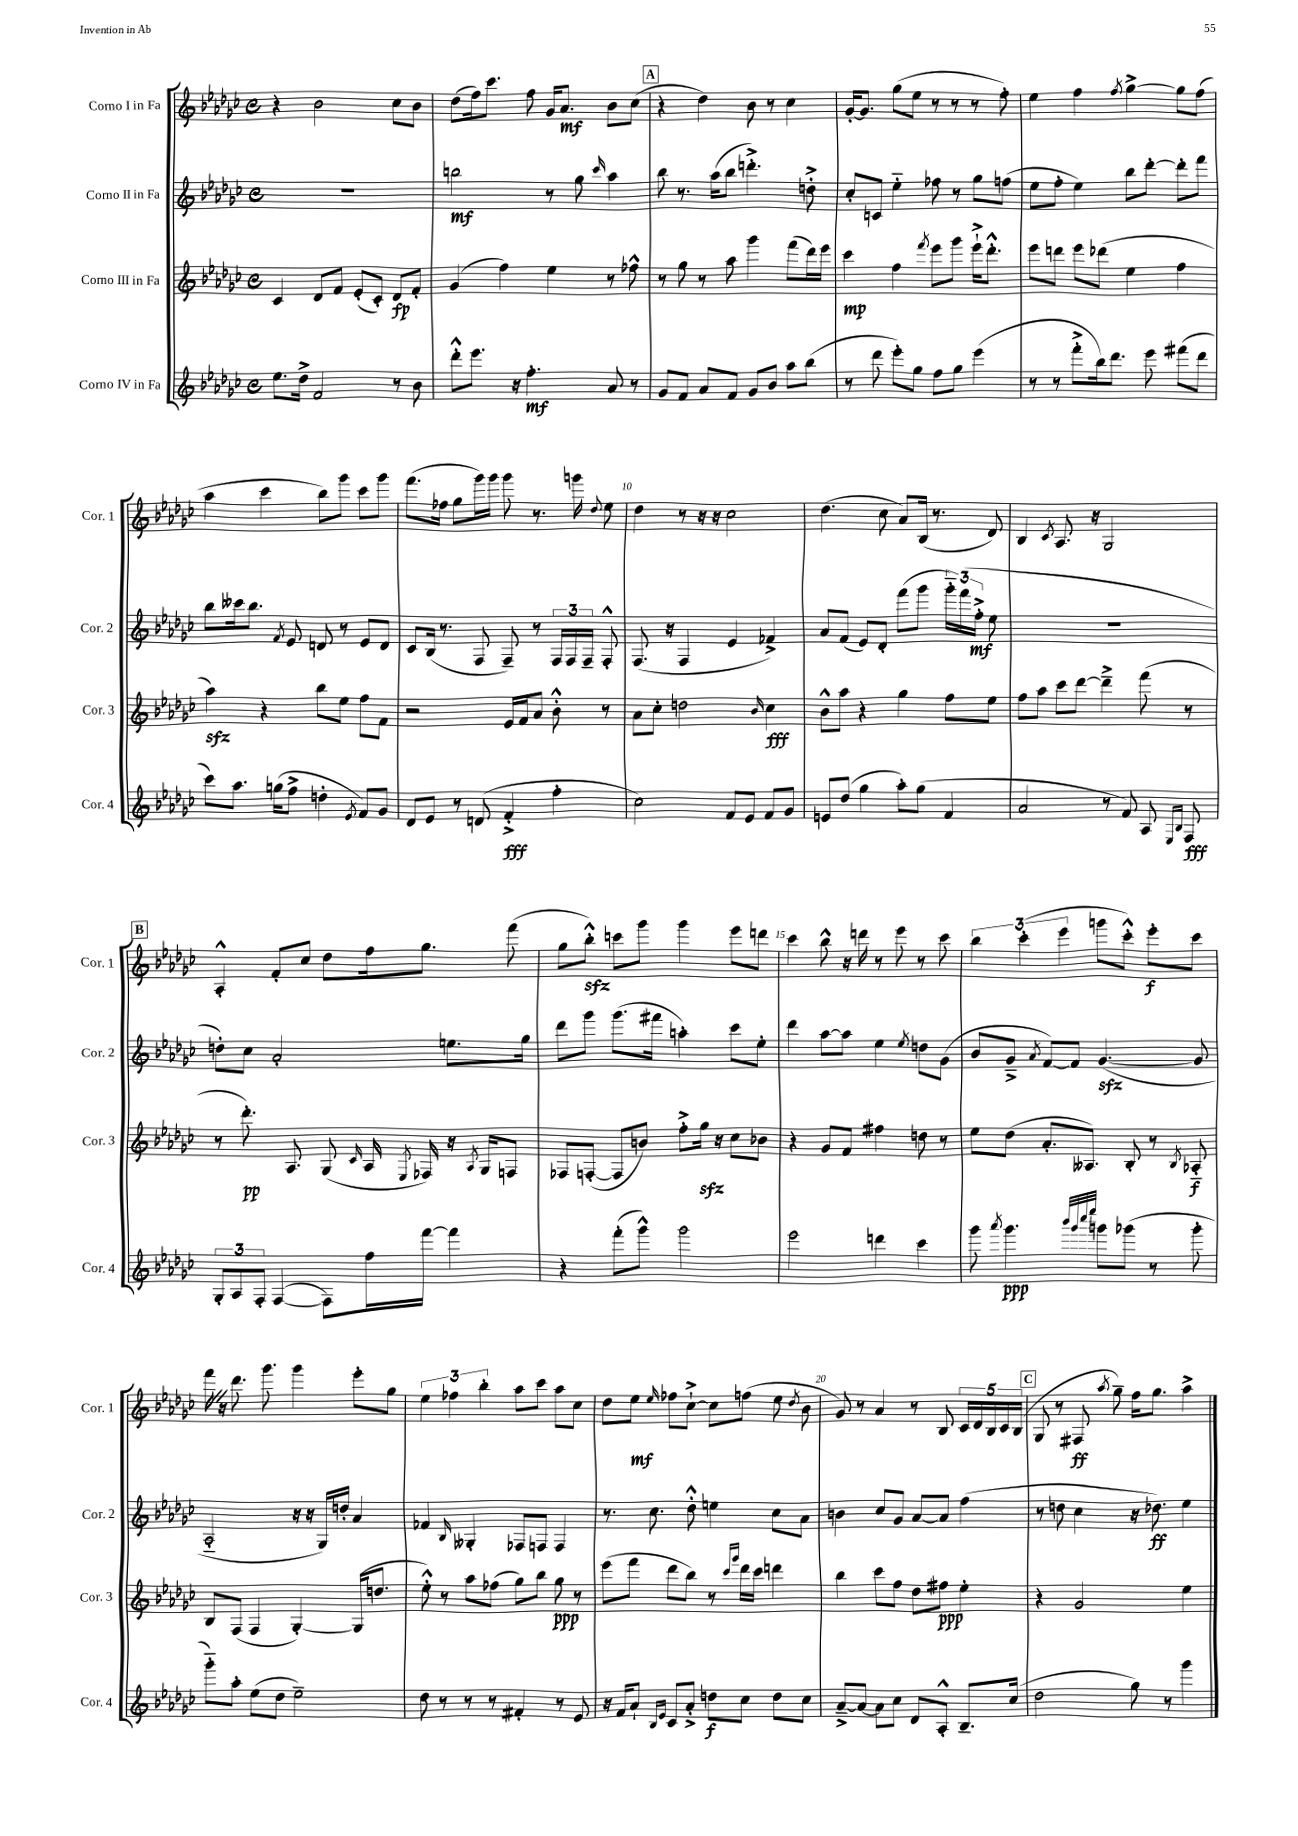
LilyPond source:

<<
\new StaffGroup <<
\new Staff = "s0" \with { instrumentName = "Corno I in Fa" shortInstrumentName = "Cor. 1" } {
    \clef treble \key ges \major \defaultTimeSignature \time 4/4
    \autoBeamOff r4 bes'2 ces''8[ bes'8] |
    des''8[( f''16) ces'''8.] f''8 ges'16[ aes'8.]\mf bes'8[ ces''8]( |
    \mark \markup { \box "A" } r4 des''4) bes'8 r8 ces''4 |
    ges'16[~-. ges'8.] ges''8[( ees''8] r8 r8 r8 f''8-.) |
    ees''4 f''4 \acciaccatura { f''8 } ges''4~-> ges''8[ f''8]( |
    aes''4 ces'''4 bes''8[) ges'''8] ces'''8[ ges'''8] |
    f'''8.[( fes''16] ges''8[ ges'''16) ges'''16] ges'''8 r8. g'''16 \appoggiatura { des''8 } ees''8 |
    des''4 r8 r16 r16 ces''2 |
    des''4.( ces''8 aes'8[) bes16]( r8. des'8) |
    bes4 \acciaccatura { ces'8 } aes8. r16 ges2 |
    \mark \markup { \box "B" } aes4-.-^ f'8[-. ces''8] des''8[ f''16 ges''8.] f'''8( |
    ges''8[ bes''8]-.-^\sfz) c'''8[ ges'''8] ges'''4 ees'''8[ d'''8] |
    ces'''4 bes''8-^ r16 d'''16 r8 ees'''8 r8 ces'''8 |
    \tuplet 3/2 { bes''4 ces'''4-.( ees'''4 } g'''8[ ces'''8]-.-^) ees'''8[-.\f ces'''8] |
    f'''16 \once \override BreathingSign.text = \markup { \musicglyph "scripts.caesura.straight" } \breathe r16 des'''8. ges'''8. ges'''4 ees'''8[-. ges''8] |
    \tuplet 3/2 { ees''4 fes''4 bes''4-. } aes''8[ ces'''8] aes''8[ ces''8] |
    des''8[ ees''8]\mf \grace { ees''16 } fes''8[ ces''8]~-!-> ces''8[ f''8]( ees''8 \acciaccatura { des''8 } bes'8 |
    ges'8) r8 aes'4 r8 bes8 \tuplet 5/4 { ces'16[ des'16 bes16 ces'16 bes16]( } |
    \mark \markup { \box "C" } ges8 r8 fis8\ff \acciaccatura { aes''8 } ges''8--) f''16[ ges''8.] aes''4-> \bar "|." |
}
\new Staff = "s1" \with { instrumentName = "Corno II in Fa" shortInstrumentName = "Cor. 2" } {
    \clef treble \key ges \major \defaultTimeSignature \time 4/4
    \autoBeamOff R1 |
    b''2\mf r8 ges''8 \grace { ces'''16 } aes''4 |
    \mark \markup { \box "A" } bes''8 r8. aes''16[( bes''8] d'''4.-.->) d''8-.-> |
    ces''8[-. c'8] ees''4-_ fes''8 r8 ges''8[ f''8]( |
    ees''8[ f''8]-. ees''4) bes''8[ des'''8]~-. des'''8[-. f'''8] |
    bes''8[ ceses'''16 bes''8.] \acciaccatura { f'8 } ees'8 d'8 r8 ees'8[ d'8] |
    ces'8[ bes16]( r8. f8 f8--) r8 \tuplet 3/2 { f16[ f16 f16]-- } f8-.-^ |
    f8.( r16 f4 ees'4 fes'4->) |
    aes'8[ f'8]( ees'8[) des'8]-. f'''8[( ges'''8] \tuplet 3/2 { ges'''16[-_) f'''16( f''16]-.->\mf } ees''8 |
    R1 |
    \mark \markup { \box "B" } d''8[-.) ces''8] aes'2-. e''8.[ ges''16] |
    des'''8[ ges'''8] ges'''8.[( fis'''16] a''4-.) ces'''8[ ees''8]-. |
    des'''4 aes''8[~ aes''8] ees''4 \acciaccatura { ees''8 } d''8[ ges'8]( |
    bes'8[ ges'8]---> \acciaccatura { aes'8 } f'8[~) f'8] ges'4.~\sfz( ges'8 |
    aes2-_ r16 r16 ges16[) d''16]-. aes'4 |
    fes'4 \grace { bes16 } geses4-. fes8[ f8] f4 |
    r8. ces''8. des''8-.-^ e''4 ces''8[ aes'8] |
    b'4 ces''8[ ges'8] aes'8[~ aes'8] f''4( |
    \mark \markup { \box "C" } r8 d''8 ces''4 r16 des''8.\ff) ees''4 \bar "|." |
}
\new Staff = "s2" \with { instrumentName = "Corno III in Fa" shortInstrumentName = "Cor. 3" } {
    \clef treble \key ges \major \defaultTimeSignature \time 4/4
    \autoBeamOff ces'4 des'8[ f'8] ees'8[-.( ces'8]-.) des'8[\fp f'8]-. |
    ges'4( f''4) ees''4 r8 fes''8-^ |
    \mark \markup { \box "A" } r8 ges''8 r8 aes''8 ges'''4 f'''8[( des'''16) ees'''16] |
    ces'''4\mp f''4 \acciaccatura { f'''8 } ees'''8[ ges'''8] ees'''16[-!-> des'''8.]-.-^ |
    ees'''8[ d'''8] ees'''8[ des'''8]( ees''4 f''4 |
    aes''4\sfz) r4 bes''8[ ees''8] f''8[ f'8] |
    r2 ees'16[ f'16 aes'8] bes'8-.-^ r8 |
    aes'8[ ces''8]-. d''2 \grace { bes'16 } ces''4\fff |
    bes'8[-^ aes''8] r4 ges''4 f''8[ ees''8] |
    f''8[ aes''8] ces'''8[ des'''8]~ des'''4---> f'''8( r8 |
    \mark \markup { \box "B" } r8 des'''8.-.\pp) aes8. ges8( \grace { ces'16 } aes16 \acciaccatura { ees8 } fes16) r16 \acciaccatura { aes8 } ges16[ f8] |
    fes8[ f8]~-.( f8[ b'8]) f''8[-.-> ges''16]\sfz r16 ces''8[ bes'8] |
    r4 ges'8[ f'8] fis''4 d''8 r8 |
    ees''8[ des''8]( aes'8.[-. aeses8.]) bes8-. r8 \acciaccatura { bes8 } aes8-_\f |
    bes8[ f8]( f4 ges4~-.) ges16[( d''8.] |
    ees''8-.-^) r8 aes''8[ fes''8]( ges''8[) bes''8] ges''8\ppp r8 |
    ees'''8[( f'''8] des'''8[ bes''8]) r8 \grace { ces'''16[ ges'''16] } des'''16[ ces'''16] d'''4 |
    bes''4 ces'''8[ f''8] des''8[ fis''8]\ppp ees''4-. |
    \mark \markup { \box "C" } r4 ges'2 ees''4 \bar "|." |
}
\new Staff = "s3" \with { instrumentName = "Corno IV in Fa" shortInstrumentName = "Cor. 4" } {
    \clef treble \key ges \major \defaultTimeSignature \time 4/4
    \autoBeamOff ees''8.[ des''16]-> f'2 r8 bes'8 |
    des'''8[-.-^ ees'''8.] r16 f''4.-.\mf aes'8 r8 |
    \mark \markup { \box "A" } ges'8[ f'8] aes'8[ f'8] ges'8[ bes'8] aes''8[ bes''8]( |
    r8 des'''8 ees'''8[-.) ges''8] f''8[ ges''8] ees'''4( |
    r8 r8 f'''8[-.-> bes''16) des'''8.] ees'''8 fis'''8[( des'''8] |
    ces'''8[) aes''8.] g''16[( f''8]-> d''4-. \acciaccatura { ees'8 } f'8[) ges'8] |
    des'8[ ees'8] r8 d'8( f'4-.->\fff f''4-. |
    ces''2) f'8[ ees'8] f'8[ ges'8] |
    e'8[ des''8]( ges''4 aes''8[-.) ges''8]( f'4 |
    aes'2 r8 f'8) aes8 \grace { ees16[ bes16] } f8\fff |
    \mark \markup { \box "B" } \tuplet 3/2 { ges8[-. aes8 f8]-. } f4~( f8[) f''16 f'''16]~ f'''4 |
    r4 f'''8[-.( ges'''8]-^) ges'''2 |
    ees'''2 d'''4 ces'''4 |
    ges'''8 \acciaccatura { aes'''8 } ges'''4.\ppp \grace { bes'''32[ ges'''32 ces''''32 ees''''32] } g'''8[ ges'''8]( r8 ges'''8-. |
    ges'''8[-_) aes''8]-. ees''8[( des''8] ees''2--) |
    des''8 r8 r8 r8 fis'4-. r8 ees'8 |
    r16 f'16[ aes'8]-! \grace { bes16[ ees'16] } ces'8[ aes'8]-.-> d''8[\f ces''8] d''8[ ces''8] |
    aes'8[~---> aes'8]~ aes'8[ ces''8] des'8[ aes8]-.-^ bes8.[-- ces''16]( |
    \mark \markup { \box "C" } des''2 ges''8) r8 ges'''4 \bar "|." |
}
>>
>>
\layout { \context { \Score currentBarNumber = #3 \override BarNumber.break-visibility = ##(#f #t #t) barNumberVisibility = #(every-nth-bar-number-visible 5) } }
